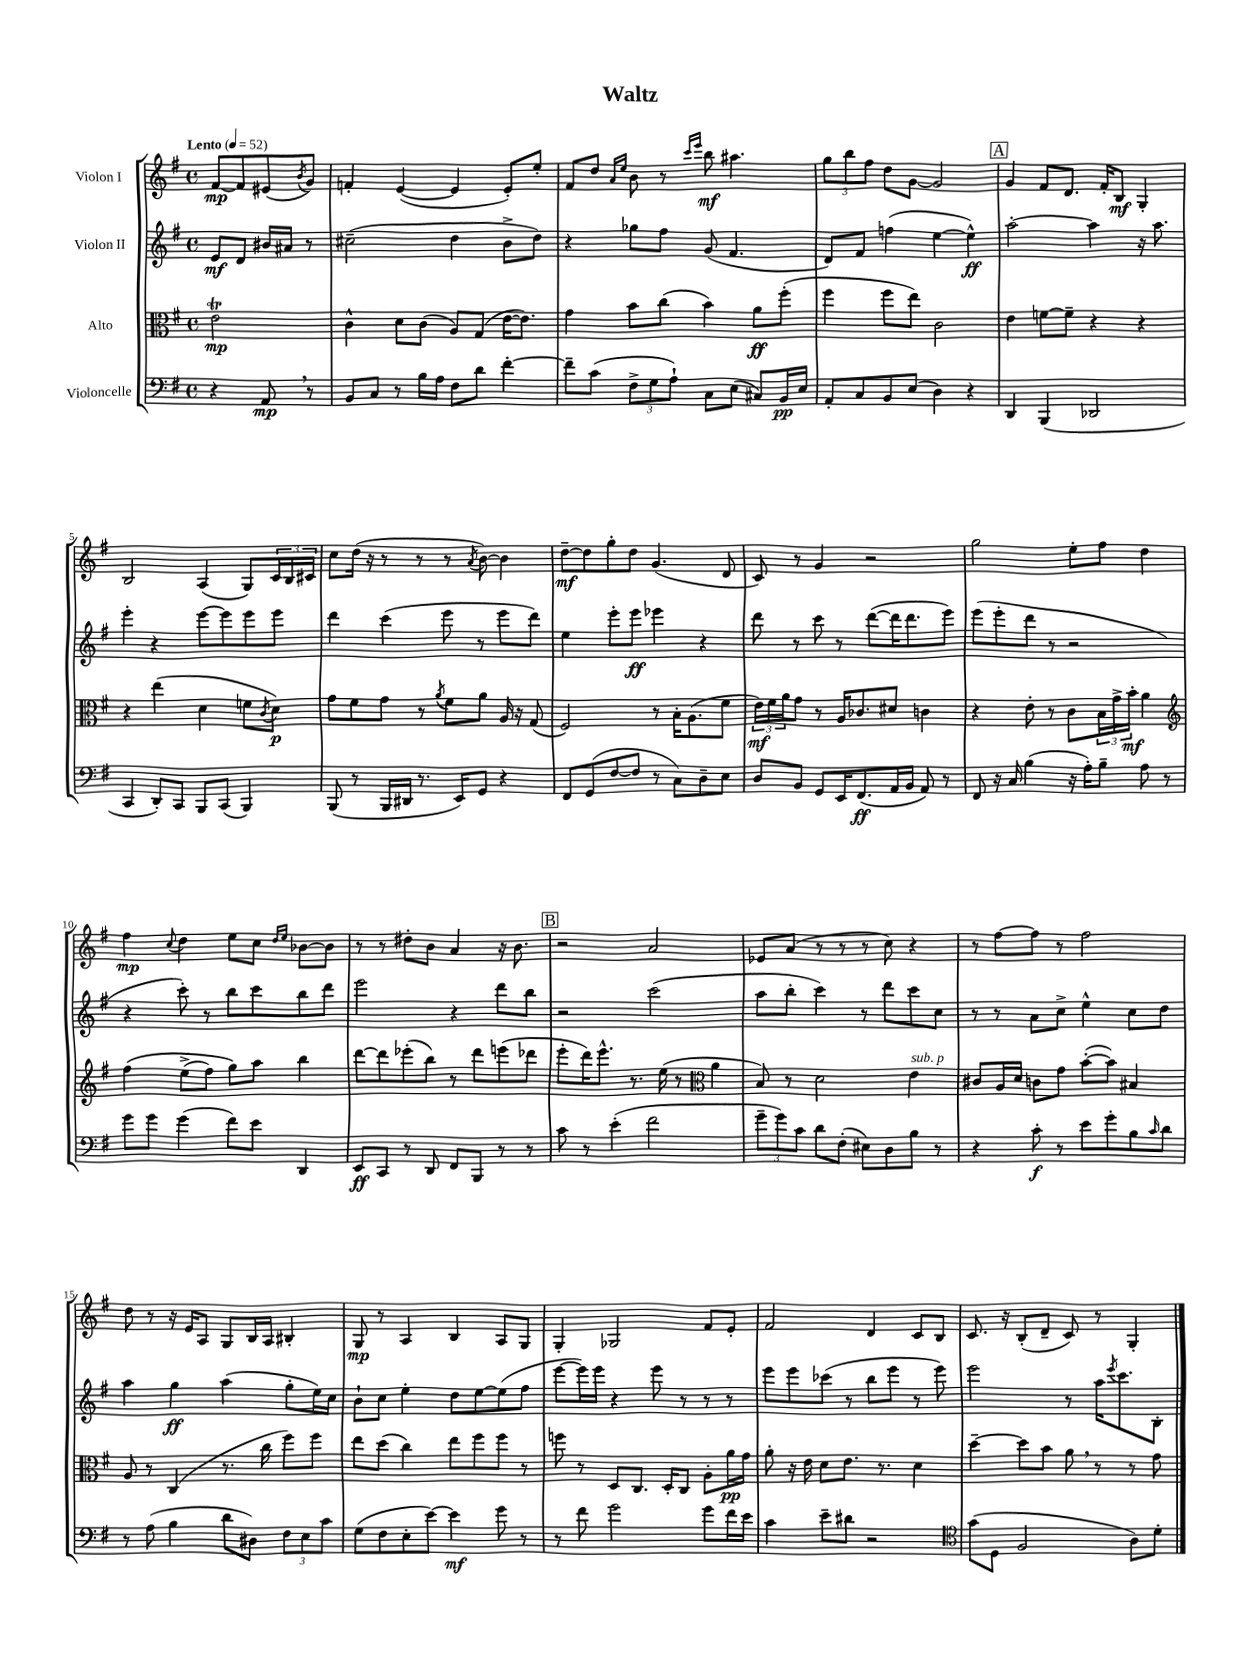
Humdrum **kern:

**kern	**kern	**kern	**kern
*staff4	*staff3	*staff2	*staff1
*clefF4	*clefC3	*clefG2	*clefG2
*k[f#]	*k[f#]	*k[f#]	*k[f#]
*M4/4	*M4/4	*M4/4	*M4/4
*met(c)	*met(c)	*met(c)	*met(c)
*MM52	*MM52	*MM52	*MM52
4r	2e\	8e/L	[8f#/L
.	.	8d/J	8f#/]
8AA/	.	16b#/LL	(8e#/
.	.	16a#/JJ	.
.	.	.	8qb/
8r	.	8r	8g/J)
=	=	=	=
8BB/L	4c^^\	(2cc#~\	4f'/
8C/J	.	.	.
8r	8d\L	.	([4e/
16B\LL	(8c\J	.	.
16A\JJ	.	.	.
8F#\L	8A/L)	4dd\	4e/]
8d\J	(8G/J	.	.
[4f#'\	[16e\LK	8b^\L	8e'/L)
.	8.e\]J)	.	.
.	.	8dd\J)	8ee'/J
=	=	=	=
8f#~\]L	4g\	4r	8f#/L
(8c\J	.	.	8dd/J
.	.	.	16qqa/LL
.	.	.	16qqee/JJ
12F#^\L	8b\L	8gg-\L	8b\
12G\	.	.	.
.	(8cc\J	8ff#\J	8r
12A`\J)	.	.	.
.	.	.	16qqccc/LL
.	.	.	16qqeee/JJ
8C\L	4b\)	(8g/	8bb\
(8E\J	.	4.f#/	4.aa#\
8C#/L)	8a\L	.	.
16BB/L	(8ff#'\J	.	.
16E/JJ	.	.	.
=	=	=	=
8AA'/L	4ff#\	8d/L)	12gg\L
.	.	.	12bb\
8C/	.	8f#/J	.
.	.	.	12ff#\J
8BB/	8ff#\L	(4ff\	8dd\L
(8E/J	8ee\J)	.	[8g\J
4D\)	2c\	[4ee\	2g/]
4r	.	4ee^^\])	.
=	=	=	=
4DD/	4e\	[2aa'\	4g/
(4BBB/	[8f\L	.	8f#/L
.	8f~\]J	.	8.d/J
2DD-/	4r	4aa\]	.
.	.	.	16f#'/LK
.	.	.	8B/J
.	4r	16r	4G'/
.	.	8.aa\	.
=	=	=	=
4CC/	4r	4eee'\	2B/
8DD'/L)	(4ee\	4r	.
8CC/J	.	.	.
8BBB/L	4d\	[8eee\L	(4A/
(8CC/J	.	8eee\]	.
4BBB/)	8f\L	8eee\	8G/L)
.	8qc/	.	.
.	8d\J)	8eee\J	24c/L
.	.	.	24B/
.	.	.	24c#/JJ
=	=	=	=
(8BBB/	8g\L	4ddd\	8cc\L
8r	8f#\	.	(16dd\Jk
.	.	.	16r
16BBB/LL	8g\J	(4ccc\	8r
16DD#/JJ	.	.	.
8.r	8r	.	8r
.	8qa/	.	.
.	8f#\L	8eee\	8r
16EE/LK)	.	.	.
.	.	.	8qa/
8GG/J	8a\J	8r	[8b\)
4r	16A/	8eee\L	4b\]
.	16r	.	.
.	(8G/	8ddd\J)	.
=	=	=	=
8FF#/L	2F#/)	4ee\	[8dd~\L
(8GG/	.	.	8dd\]
[8F#/	.	8eee'\L	8gg'\
8F#/]J	.	8eee\J	8dd\J
8r	8r	4eee-\	(4.g/
8C\L)	16B'\LK	.	.
.	(8.A\	.	.
8D~\	.	4r	.
8E\J	8f#\J	.	8d/
=	=	=	=
8D/L	24e\LL)	8ddd\	8c/)
.	24f#\	.	.
.	24a\J	.	.
8BB/J	8g\J	8r	8r
8GG/L	8r	8ccc\	4g/
16EE/K	16A/LK	8r	.
(8.FF#/	8.c-/	.	.
.	.	([8ddd\L	2r
16AA/L	8d#/J	16ddd\]K	.
16BB/JJ	.	8.ddd\	.
8AA/)	4c\	.	.
8r	.	8eee\J)	.
=	=	=	=
8FF#/	4r	(8eee\L	2gg\
16r	.	8eee'\	.
16C/	.	.	.
(4B\	8e'\	8ddd\J	.
.	8r	8r	.
16r	8c\L	2r	8ee'\L
16A'\LK)	.	.	.
8B~\J	24B\L	.	8ff#\J
.	24g^\	.	.
.	24b'\JJ	.	.
8A\	4a\	.	4dd\
8r	.	.	.
=	=	=	=
*	*clefG2	*	*
8g\L	&(4ff#\	4r	4ff#\
8g\J	.	.	.
.	.	.	8qqcc/
(4g\	(8ee^\L	8ccc'\)	4dd\
.	8ff#\J)	8r	.
8f#\L)	8gg\L&)	8bb\L	8ee\L
8e\J	8aa\J	8ccc\	8cc\J
.	.	.	16qqdd/LL
.	.	.	16qqee/JJ
4DD/	4bb\	8bb\	[8b-\L
.	.	8ddd\J	8b-\]J
=	=	=	=
8EE/L	[8ddd\L	2eee\	8r
8CC/J	8ddd\]	.	8r
8r	(8eee-'\	.	8dd#'\L
8DD/	8bb\J)	.	8b\J
8FF#/L	8r	4r	4a/
8BBB/J	8ddd\L	.	.
8r	(8eee\	8ddd\L	16r
.	.	.	8.b\
8r	8ddd-\J	8bb\J	.
=	=	=	=
8c\	8eee'\L	2r	2r
8r	16ddd\K)	.	.
.	8.eee^^\J	.	.
(4e'\	.	.	.
.	8.r	.	.
2f#\	.	(2ccc\	2a/
.	(16ee\	.	.
.	8r	.	.
*	*clefC3	*	*
.	4a\	.	.
=	=	=	=
12g~\L	8B/)	8aa\L	8e-/L
12g\)	.	.	.
.	8r	8bb'\J	(8a/J
12c\J	.	.	.
8d\L	2d\	4ccc\)	8r
(8F#'\J	.	.	8r
8E#\L)	.	8r	8r
8D\	.	8ddd\L	8cc\)
8B\J	4e\	8ccc\	4r
8r	.	8cc\J	.
=	=	=	=
4r	8c#/L	8r	8r
.	16A/L	8r	[8ff#\L
.	16d/JJ	.	.
8c'\	8c\L	8a\L	8ff#\]J
8r	8g\J	8cc^\J	8r
8e\L	([8b'\L	4ee^^\	2ff#\
8g'\	8b\]J)	.	.
8B\	4B#/	8cc\L	.
16qqc/	.	.	.
8d\J	.	8dd\J	.
=	=	=	=
8r	8A/	4aa\	8dd\
(8A\	8r	.	8r
4B\	(4C/	4gg\	16r
.	.	.	16e/LK
.	.	.	8A/J
8d\L	8.r	(4aa\	8G/L
8D#\J)	.	.	16B/L
.	16cc\	.	16A/JJ
12F#\L	8ff#\L)	8gg'\L	4B#'/
12E\	.	.	.
.	8ff#\J	16ee\L)	.
12c\J	.	.	.
.	.	16cc\JJ	.
=	=	=	=
(8G\L	8ee\L	8b`\L	8G/
8F#\	(8dd\J	8cc\J	8r
8E'\	4cc\)	4ee'\	4A/
[8e\J)	.	.	.
4e\]	8ee\L	8dd\L	4B/
.	8ff#\	[8ee\	.
8g\	8ff#\J	(8ee\]	8A/L
8r	8r	8ff#\J	8G/J
=	=	=	=
8r	8ff\	[8eee\L	4G'/
8f#\	8r	16eee\]L)	.
.	.	16eee\JJ	.
2g\	8D/L	4r	2G-/
.	8.C/J	.	.
.	.	8eee\	.
.	16D'/LK	.	.
.	8C/J	8r	.
8g\L	8A'\L	8r	8f#/L
16f#\L	16a\L	8r	8e'/J
16e\JJ	16g\JJ	.	.
=	=	=	=
4c\	8a'\	8eee\L	2f#/
.	16r	8eee\	.
.	16e\	.	.
8e~\L	8d\L	(8ccc-\J	.
8d#\J	8.e\J	8r	.
2r	.	8bb\L	4d/
.	8.r	.	.
.	.	8eee\J	.
.	4d\	8r	8c/L
.	.	8eee\)	8B/J
=	=	=	=
*clefC4	*	*	*
(8g\L	[4dd~\	2eee\	8.c/
8D\J	.	.	.
.	.	.	16r
2F#/	8dd\]L	.	(8B'/L
.	8b\J	.	8d~/J
.	8a\	8r	8c/)
.	8r	16aa\LK	8r
.	.	8qeee/	.
.	.	8.ccc\	.
8A\L)	8r	.	4G'/
8d'\J	8g\	8B'\J	.
==	==	==	==
*-	*-	*-	*-
